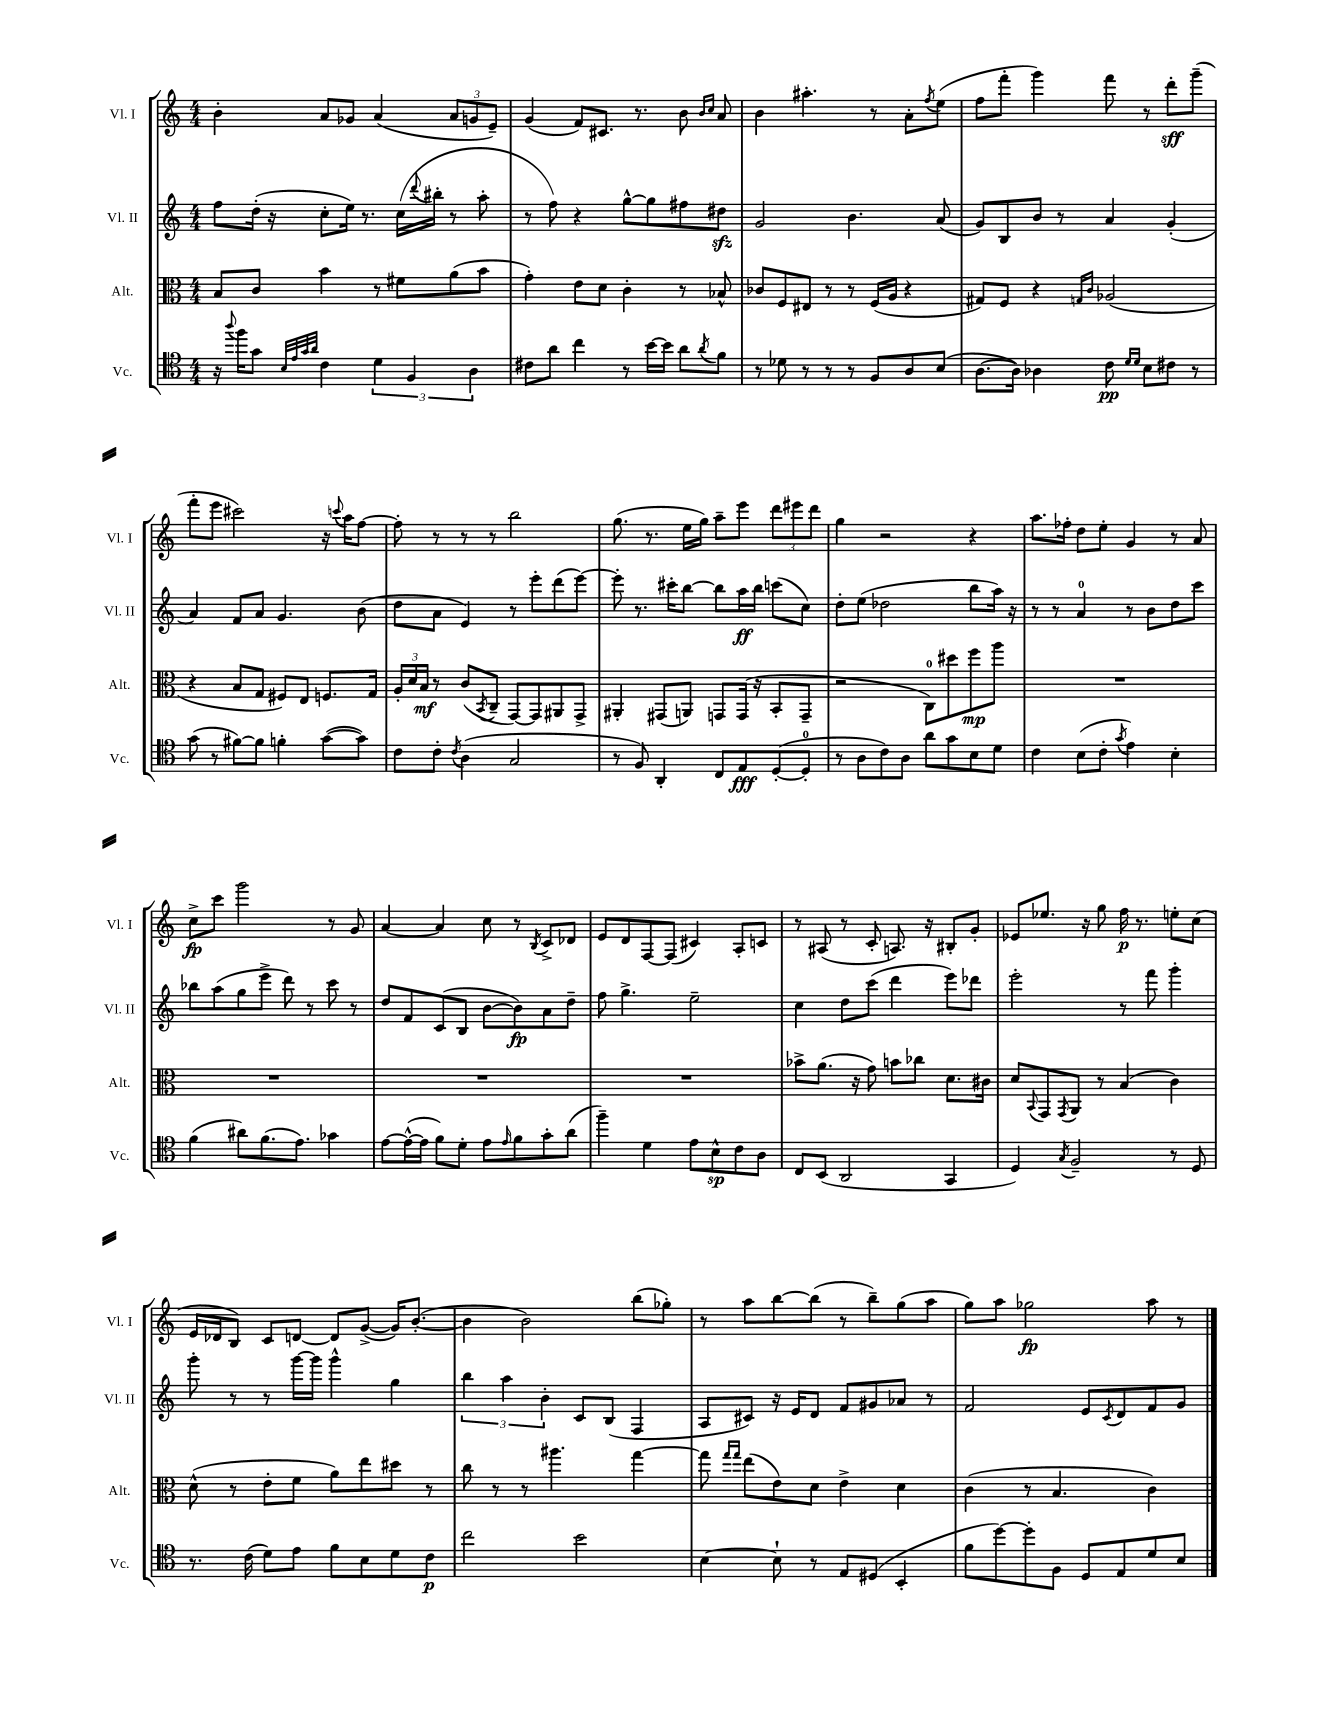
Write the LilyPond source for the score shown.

<<
\new StaffGroup <<
\new Staff = "s0" \with { instrumentName = "Vl. I" shortInstrumentName = "Vl. I" } {
    \clef treble \key c \major \numericTimeSignature \time 4/4
    b'4-. a'8 ges'8 a'4( \tuplet 3/2 { a'8 g'8 e'8--) } |
    g'4( f'8) cis'8. r8. b'8 \grace { b'16 c''16 } a'8 |
    b'4 ais''4.-. r8 a'8-. \acciaccatura { f''8 } e''8( |
    f''8 f'''8-. g'''4) f'''8 r8 d'''8-.\sff g'''8--( |
    f'''8-. e'''8 cis'''2) r16 \appoggiatura { c'''8 } a''16 f''8~ |
    f''8-. r8 r8 r8 b''2 |
    g''8.( r8. e''16 g''16) a''8-- e'''8 \tuplet 3/2 { d'''8 eis'''8 d'''8 } |
    g''4 r2 r4 |
    a''8. fes''16-. d''8 e''8-. g'4 r8 a'8 |
    c''8->\fp c'''8 g'''2 r8 g'8 |
    a'4~ a'4 c''8 r8 \acciaccatura { b8 } c'8-> des'8 |
    e'8 d'8 f8~ f8( cis'4) a8-. c'8 |
    r8 ais8( r8 c'8-. a8.) r16 bis8-. g'8-. |
    ees'8 ees''8. r16 g''8 f''16\p r8. e''8-. c''8( |
    e'16 des'16 b8) c'8 d'8~ d'8 g'8~->( g'16) b'8.~-.( |
    b'4 b'2) b''8( ges''8-.) |
    r8 a''8 b''8~ b''8( r8 b''8--) g''8( a''8 |
    g''8) a''8 ges''2\fp a''8 r8 \bar "|." |
}
\new Staff = "s1" \with { instrumentName = "Vl. II" shortInstrumentName = "Vl. II" } {
    \clef treble \key c \major \numericTimeSignature \time 4/4
    f''8 d''16-.( r16 c''8-. e''16) r8. c''16( \appoggiatura { d'''8 } bis''16-. r8 a''8-. |
    r8 f''8) r4 g''8~-^ g''8 fis''8 dis''8\sfz |
    g'2 b'4. a'8( |
    g'8) b8 b'8 r8 a'4 g'4-.( |
    a'4) f'8 a'8 g'4. b'8( |
    d''8 a'8 e'4) r8 e'''8-. d'''8( e'''8~) |
    e'''8-. r8. cis'''16-. b''8~ b''8 a''16\ff b''16 c'''8( c''8) |
    d''8-. e''8( des''2 b''8 a''16) r16 |
    r8 r8 a'4-0 r8 b'8 d''8 c'''8 |
    bes''8 a''8( g''8 e'''8-> d'''8) r8 c'''8 r8 |
    d''8 f'8 c'8( b8 b'8~ b'8\fp) a'8 d''8-- |
    f''8 g''4.-> e''2-- |
    c''4 d''8 c'''8( d'''4 e'''8) des'''8 |
    e'''2-. r8 f'''8 g'''4-. |
    g'''8-. r8 r8 g'''16~ g'''16 g'''4-^ g''4 |
    \tuplet 3/2 { b''4 a''4 b'4-. } c'8 b8( f4 |
    a8 cis'8) r16 e'16 d'8 f'8 gis'8 aes'8 r8 |
    f'2 e'8 \acciaccatura { c'8 } d'8 f'8 g'8 \bar "|." |
}
\new Staff = "s2" \with { instrumentName = "Alt." shortInstrumentName = "Alt." } {
    \clef alto \key c \major \numericTimeSignature \time 4/4
    b8 c'8 b'4 r8 fis'8 a'8( b'8 |
    g'4-.) e'8 d'8 c'4-. r8 bes8-^ |
    ces'8 f8 eis8 r8 r8 f16( a16 r4 |
    gis8) f8 r4 \grace { g16 c'16 } aes2( |
    r4 b8 g8 fis8) e8 f8. g16 |
    \tuplet 3/2 { a16-. d'16 b16\mf } r8 c'8( \acciaccatura { b,8 } c8-- g,8~) g,8 ais,8 g,8-> |
    ais,4-. gis,8( a,8) g,8 g,16( r16 b,8-. g,8-- |
    r2 c8-0) dis''8 f''8\mp a''8 |
    R1 |
    R1 |
    R1 |
    R1 |
    bes'8-> a'8.( r16 g'8) b'8 ces''8 d'8. cis'16 |
    d'8 \appoggiatura { b,8 } g,8 \acciaccatura { g,8 } a,8 r8 b4( c'4) |
    d'8-^( r8 e'8-. f'8 a'8) e''8 dis''8 r8 |
    c''8 r8 r8 ais''4. g''4~ |
    g''8 \grace { g''16 g''16 } e''8( e'8) d'8 e'4-> d'4 |
    c'4( r8 b4. c'4) \bar "|." |
}
\new Staff = "s3" \with { instrumentName = "Vc." shortInstrumentName = "Vc." } {
    \clef tenor \key c \major \numericTimeSignature \time 4/4
    r16 \appoggiatura { a''8 } f''16 g'8 \grace { b32 e'32 g'32 a'32 } c'4 \tuplet 3/2 { d'4 f4 a4 } |
    cis'8 a'8 c''4 r8 b'16~ b'16 a'8 \acciaccatura { a'8 } f'8 |
    r8 des'8 r8 r8 r8 f8 a8 b8( |
    a8.~ a16) aes4 c'8\pp \grace { d'16 d'16 } b8 cis'8 r8 |
    g'8( r8 fis'8~) fis'8 f'4-. g'8~( g'8) |
    c'8 c'8-. \acciaccatura { c'8 } a4( g2 |
    r8 f8) a,4-. c8 e8\fff d8~-.( d8-0-. |
    r8 a8 c'8) a8 a'8 g'8 b8 d'8 |
    c'4 b8( c'8-. \acciaccatura { g'8 } e'4) b4-. |
    f'4( ais'8) f'8.( e'8.) ges'4 |
    e'8~ e'16~-^( e'16 f'8) d'8-. e'8 \grace { e'16 } f'8 g'8-. a'8( |
    f''4--) d'4 e'8 b8-^\sp c'8 a8 |
    c8 b,8( a,2 g,4 |
    d4) \acciaccatura { g8 } f2-- r8 d8 |
    r8. c'16( d'8) e'8 f'8 b8 d'8 c'8\p |
    c''2 b'2 |
    b4~ b8-! r8 e8 dis8( b,4-. |
    f'8 d''8~) d''8-. f8 d8 e8 d'8 b8 \bar "|." |
}
>>
>>
\layout { \context { \Score \remove "Bar_number_engraver" } }
